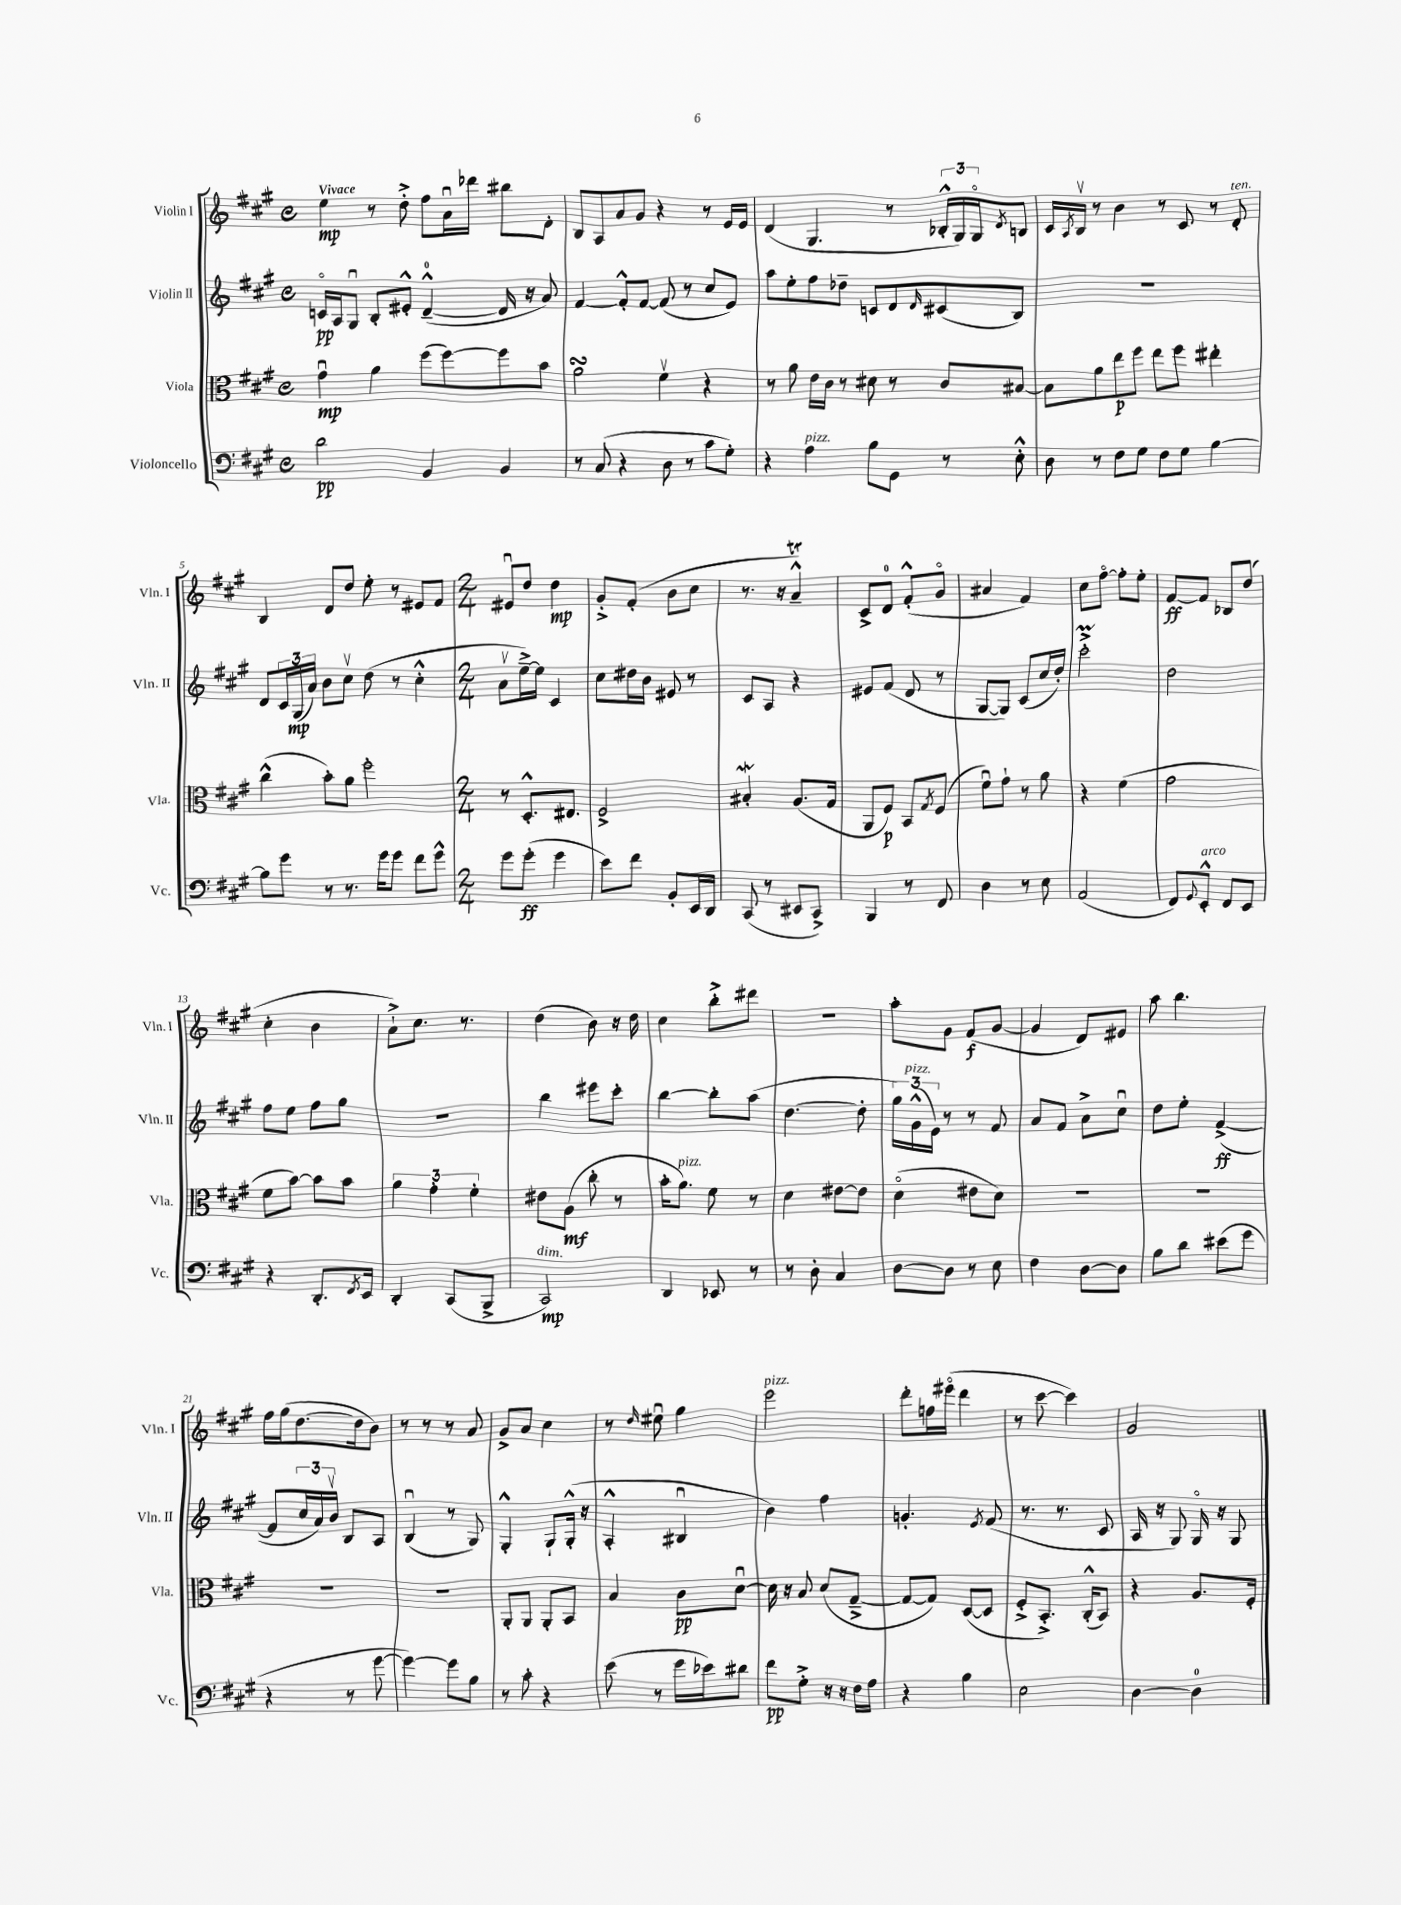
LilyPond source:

<<
\new StaffGroup <<
\new Staff = "s0" \with { instrumentName = "Violin I" shortInstrumentName = "Vln. I" } {
    \clef treble \key a \major \defaultTimeSignature \time 4/4 \tempo "Vivace"
    e''4\mp r8 d''8-.-> fis''8 a'16\downbow des'''16 bis''8 d'8-. |
    b8 a8 a'8 gis'8 r4 r8 e'16 e'16 |
    d'4( gis4. r8 \tuplet 3/2 { bes16-.-^ gis16) gis16\flageolet } \acciaccatura { d'8 } b8 |
    cis'16 \acciaccatura { a8 } b16\upbow r8 b'4 r8 cis'8 r8 d'8-.^\markup { \italic "ten." } |
    b4 d'8 d''8 e''8-. r8 eis'8 fis'8 |
    \numericTimeSignature \time 2/4 eis'8\downbow d''8 d''4\mp |
    gis'8-.-> fis'8-.( b'8 cis''8 |
    r8. r16 a'4---^\trill) |
    cis'8-> d'8-0 fis'8-.-^( gis'8\flageolet |
    ais'4 fis'4) |
    cis''8 fis''8~\flageolet fis''8-. e''8-. |
    fis'8~\ff fis'8 bes8 d''8( |
    cis''4-. b'4 |
    a'8-!->) cis''8. r8. |
    d''4( b'8) r16 d''16 |
    cis''4 b''8-.-> dis'''8 |
    r2 |
    a''8-. gis'8 fis'8\f( gis'8~ |
    gis'4 d'8) eis'8 |
    a''8 b''4. |
    fis''16 gis''16( d''8.~ d''16 b'8) |
    r8 r8 r8 a'8 |
    gis'8-> a'8 cis''4 |
    r8 \grace { d''16 } eis''8\downbow gis''4 |
    e'''2^\markup { \italic "pizz." } |
    d'''8-. f''16 eis'''16\flageolet( d'''4 |
    r8 cis'''8~ cis'''4) |
    gis'2 \bar "|." |
}
\new Staff = "s1" \with { instrumentName = "Violin II" shortInstrumentName = "Vln. II" } {
    \clef treble \key a \major \defaultTimeSignature \time 4/4
    c'16\flageolet\pp a16 gis8\downbow b8-. eis'8-.-^ d'4-0~---^( d'16 r16 a'8) |
    fis'4~ fis'8-.-^ fis'8~ fis'8( r8 cis''8 e'8) |
    a''8 e''8-. fis''8 des''8-- c'8 d'8 \grace { d'16 } cis'8( b8) |
    R1 |
    d'8 \tuplet 3/2 { cis'16 gis16\mp( a'16) } b'8 cis''8\upbow d''8( r8 cis''4-.-^ |
    \numericTimeSignature \time 2/4 a'8\upbow e''16~--->) e''16 cis'4 |
    cis''8 dis''16 b'16 eis'8 r8 |
    cis'8 a8 r4 |
    eis'8 fis'8( d'8 r8 |
    gis8~ gis8) cis'8( cis''16 d''16-.) |
    cis'''2-.->\prall |
    d''2 |
    fis''8 e''8 fis''8 gis''8 |
    R2 |
    b''4 eis'''8 cis'''8-. |
    b''4~ b''8-. a''8( |
    d''4.~ d''8-. |
    \tuplet 3/2 { gis''16) gis'16-^^\markup { \italic "pizz." }( e'16) } r8 r8 fis'8 |
    a'8 fis'8 a'8-> cis''8\downbow |
    d''8 e''8-. fis'4~->\ff( |
    fis'8 \tuplet 3/2 { cis''16 a'16) b'16\upbow } b8 a8 |
    b4\downbow( r8 gis8) |
    gis4-.-^ gis8-! gis16-.-^( r16 |
    a4-.-^ bis4\downbow |
    b'4) fis''4 |
    g'4.-. \acciaccatura { e'8 } fis'8( |
    r8. r8. cis'8 |
    a16 r16 gis8) gis16\flageolet r16 gis8 \bar "|." |
}
\new Staff = "s2" \with { instrumentName = "Viola" shortInstrumentName = "Vla." } {
    \clef alto \key a \major \defaultTimeSignature \time 4/4
    gis'4\downbow\mp a'4 fis''8( fis''8~) fis''8 b'8 |
    a'2\turn fis'4\upbow r4 |
    r8 a'8 e'16 cis'16 r8 dis'8 r8 cis'8 bis8~ |
    bis8 a'8 e''8\p fis''8 e''8 fis''8 eis''4-. |
    cis''4-^( b'8-.) a'8 fis''2-. |
    \numericTimeSignature \time 2/4 r8 d8.-.-^ eis8. |
    fis2-> |
    bis4-.\mordent a8.( gis16 |
    a,8 fis8\p) b,8 \acciaccatura { gis8 } fis8( |
    fis'8\downbow) gis'8-! r8 a'8 |
    r4 fis'4( |
    gis'2 |
    fis'8 b'8~) b'8 b'8 |
    \tuplet 3/2 { a'4 gis'4-. fis'4-. } |
    eis'8 a8\mf( cis''8-. r8 |
    b'16-. a'8.^\markup { \italic "pizz." }) fis'8 r8 |
    d'4 eis'8~ eis'8 |
    d'4\flageolet( eis'8 d'8) |
    r2 |
    R2 |
    R2 |
    R2 |
    a,8-. a,8 a,8-. b,8 |
    b4 cis'8\pp d'8~\downbow |
    d'16 r16 b8 d'8( gis8~---> |
    gis8~ gis8) d8~( d8 |
    fis8-.-> b,8.-.->) cis16-.-^( b,8) |
    r4 a8. fis16-. \bar "|." |
}
\new Staff = "s3" \with { instrumentName = "Violoncello" shortInstrumentName = "Vc." } {
    \clef bass \key a \major \defaultTimeSignature \time 4/4
    d'2\pp b,4 b,4 |
    r8 cis8( r4 d8 r8 cis'8 gis8-.) |
    r4 a4^\markup { \italic "pizz." } b8 gis,8 r8 e8-.-^ |
    d8 r8 fis8 gis8 fis8 gis8 b4~ |
    b8 gis'8 r8 r8. gis'16 gis'8 fis'8 gis'8-^ |
    \numericTimeSignature \time 2/4 gis'8 gis'8-.\ff( gis'4 |
    e'8) fis'8 b,8-. e,16 d,16 |
    cis,8( r8 eis,8 cis,8->) |
    b,,4 r8 fis,8 |
    d4 r8 e8 |
    a,2( |
    fis,8) \appoggiatura { gis,8 } e,8-.-^^\markup { \italic "arco" } fis,8 e,8 |
    r4 d,8.-. \acciaccatura { fis,8 } e,16 |
    d,4-. cis,8( b,,8-> |
    cis,2\mp^\markup { \italic "dim." }) |
    d,4 ees,8 r8 |
    r8 d8-. cis4 |
    d8~ d8 r8 e8 |
    fis4 d8~ d8 |
    b8 d'8 eis'8( gis'8 |
    r4 r8 gis'8~ |
    gis'4~) gis'8 b8 |
    r8 cis'8-. r4 |
    e'8( r8 gis'16 ees'16) dis'8 |
    fis'8\pp gis8-.-> r16 r16 fis16 a16 |
    r4 b4 |
    e2 |
    d4~ d4-0 \bar "|." |
}
>>
>>
